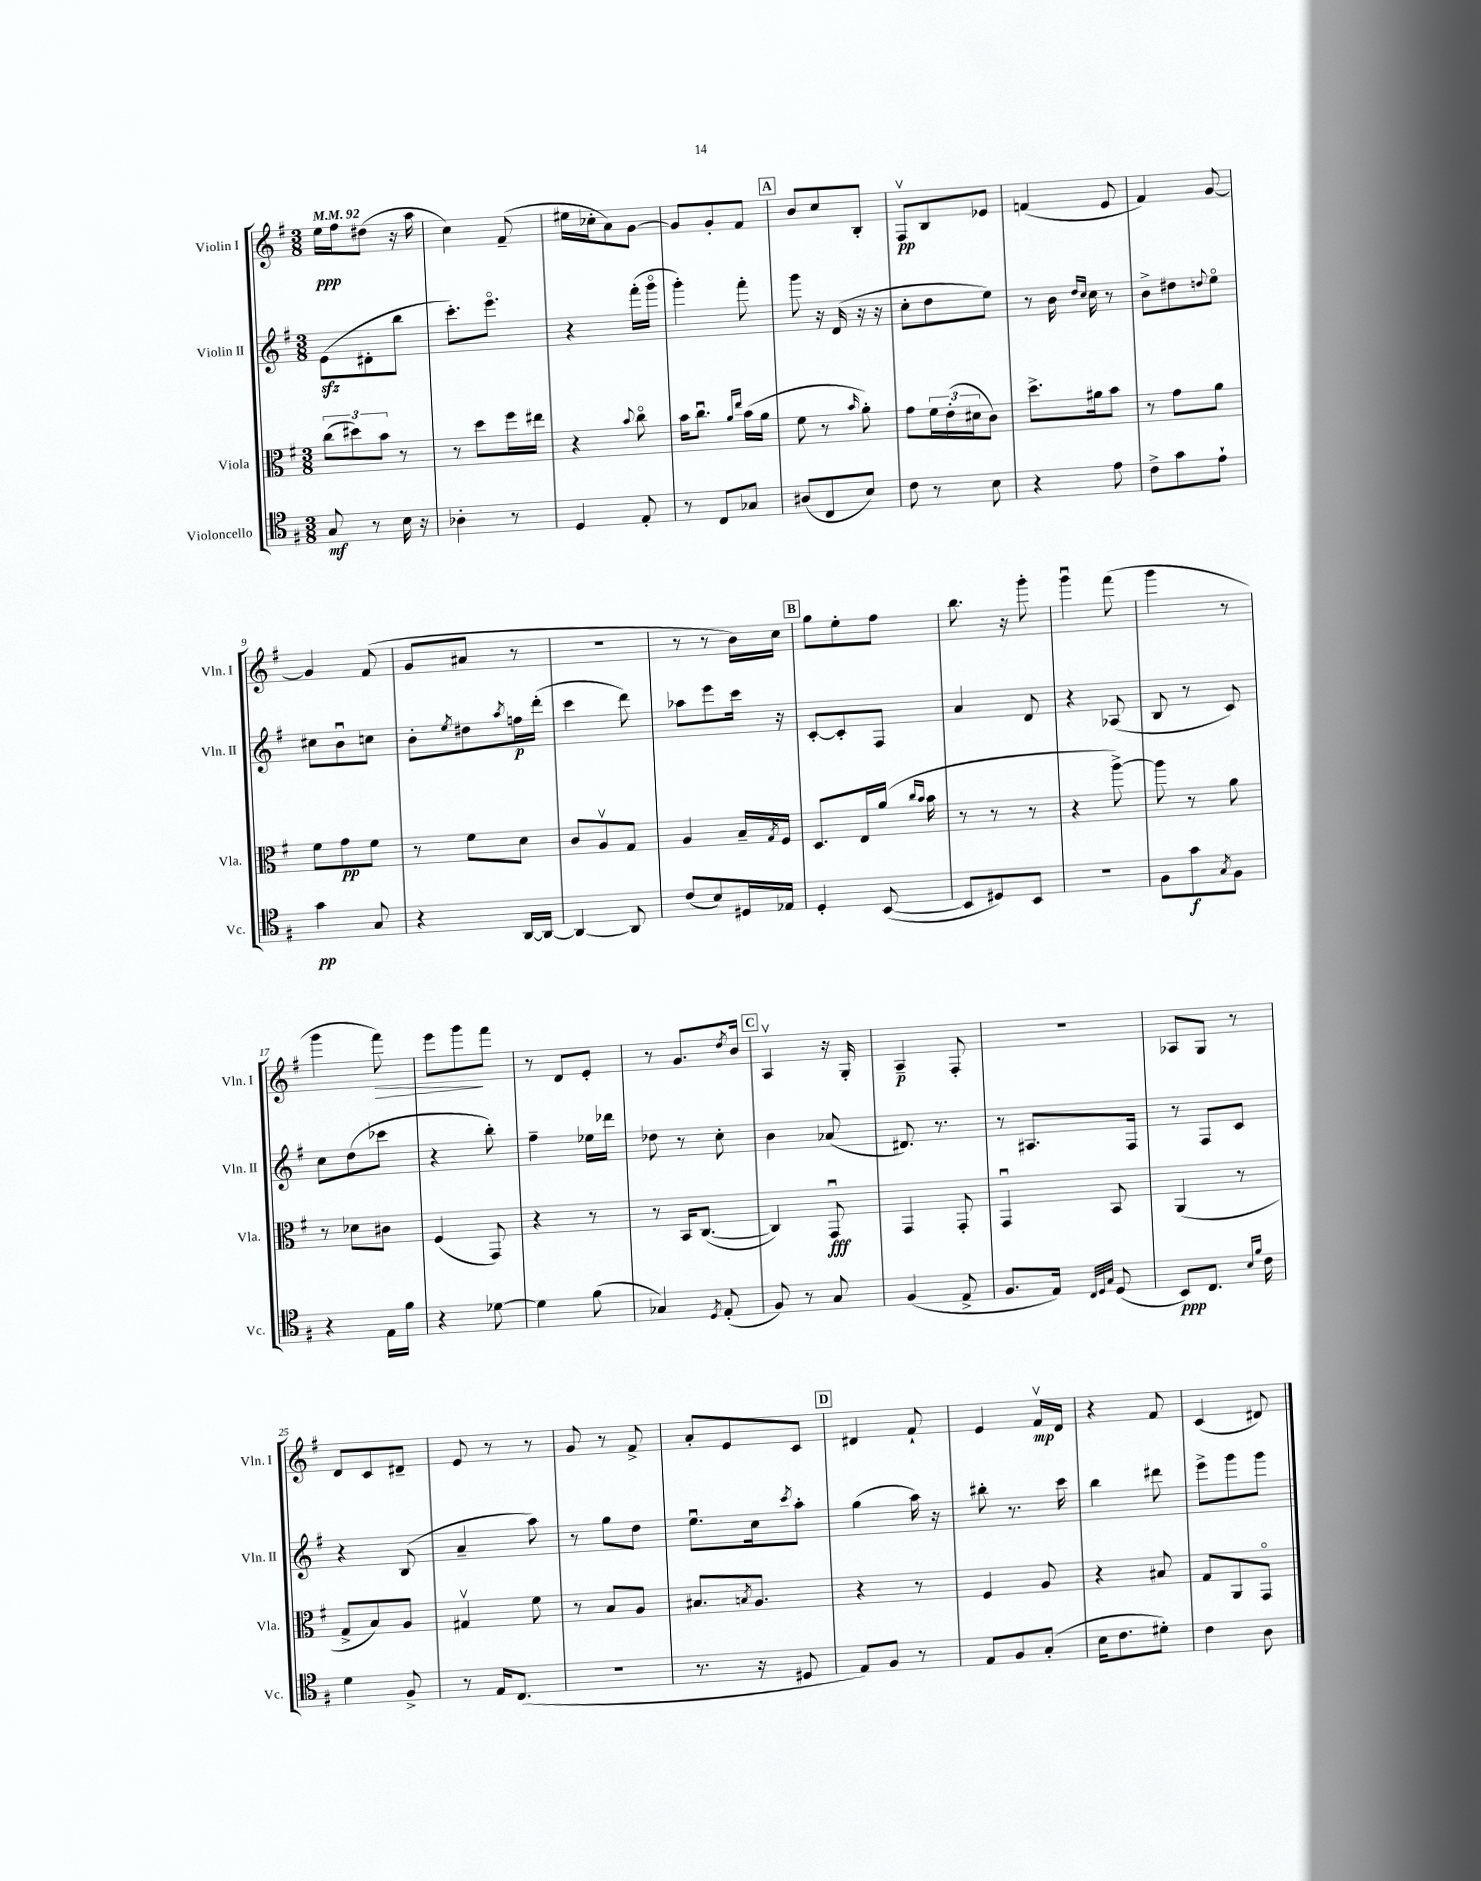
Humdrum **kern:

**kern	**kern	**kern	**kern
*staff4	*staff3	*staff2	*staff1
*clefC4	*clefC3	*clefG2	*clefG2
*k[f#]	*k[f#]	*k[f#]	*k[f#]
*M3/8	*M3/8	*M3/8	*M3/8
*MM92	*MM92	*MM92	*MM92
8G	(12cc	(8e	16ee
.	.	.	16ff#
.	12dd#)	.	.
8r	.	8d#'	(8dd#
.	12b	.	.
16B	8r	8bb	16r
16r	.	.	16aa
=	=	=	=
4A-'	8r	8.ccc')	4cc)
.	8dd	.	.
.	.	8.eeeo	.
8r	16ff#	.	(8f#~
.	16ee#	.	.
=	=	=	=
4D	4r	4r	16ee#
.	.	.	16cc-'
.	.	.	8a)
.	8qqb	.	.
8E'	8cco	(16fff#'	[8g
.	.	16gggo	.
=	=	=	=
8r	16b	4ggg')	8g]
.	8.ccu	.	.
8C	.	.	8g'
.	16qqa	.	.
.	16qqee	.	.
8G-	(16b	8fff#'	8f#
.	16a	.	.
=	=	=	=
(8A#	8f#	8ggg	8b
8C	8r	16r	8cc
.	.	(16d	.
.	16qqb	.	.
8B)	8a')	16r	8B'
.	.	16r	.
=	=	=	=
8c	8g	8cc'	8F#v
8r	24f#	8dd	8B
.	(24e'	.	.
.	24d#	.	.
8B	8c)	8ee)	8e-
=	=	=	=
4r	8.dd^	8r	(4f
.	.	16b	.
.	.	16qqdd	.
.	.	16qqcc	.
.	16a#	16cc	.
8e	8b	8r	8e
=	=	=	=
8c^	8r	8b^	4f#)
8g	8g	8dd#	.
.	.	8qqdd	.
8e`	8a	8eeo	[8g
=	=	=	=
4g	8f#	8cc#	4g]
.	8g	8bu	.
8G	8f#	8cc	(8f#
=	=	=	=
4r	8r	8b'	8g
.	.	8qee	.
.	8f#	8dd#	8a#
.	.	8qaa	.
[16AA	8d	16ff	8r
16AA_	.	(16ddd'	.
=	=	=	=
4AA_	8c	4ccc	4.r
.	8Av	.	.
8AA]	8G	8ddd)	.
=	=	=	=
(8c	4A	8aa-	8r
8B)	.	8eee	8r
16D#	16B~	16ccc	16b)
.	8qG	.	.
16E-	16F#	16r	16cc
=	=	=	=
4D'	8.D	[8c'	8gg
.	.	8c']	8ee'
.	16E	.	.
([8BB	(16a	8F#	8ff#
.	16qqcc	.	.
.	16qqb	.	.
.	16b	.	.
=	=	=	=
8BB]	8r	4a	8.bb
8D#)	8r	.	.
.	.	.	16r
8BB	8r	8d	8ggg'
=	=	=	=
4.r	4r	4r	4gggu
.	[8aa^)	(8A-	(8fff#
=	=	=	=
8F#	8aa]	8B	4ggg
8g	8r	8r	.
8qG	.	.	.
8F#	8a	8c)	8r
=	=	=	=
4r	8r	8cc	4ggg
.	8d-	(8dd	.
16E	8c#	8ccc-	8fff#)
16f#	.	.	.
=	=	=	=
4r	(4F#	4r	8eee
.	.	.	8ggg
[8d-	8GG)	8bb')	8fff#
=	=	=	=
4d-]	4r	4ff#~	8r
.	.	.	8d
(8f#	8r	16ee-	8e'
.	.	16ddd-	.
=	=	=	=
4G-)	8r	8dd-	8r
.	16BB	8r	8.g
.	([8.C	.	.
8qD	.	.	.
(8E'	.	8cc'	.
.	.	.	8qdd
.	.	.	16b
=	=	=	=
8F#)	4C])	4b	4Av
8r	.	.	.
8G	8GGu	(8a-	16r
.	.	.	16G'
=	=	=	=
(4F#	4GG	8.d#)	4A~
.	.	8.r	.
8E^	8GG'	.	8F#'
=	=	=	=
8.F#	4GGu	8r	4.r
.	.	8.A#	.
16E)	.	.	.
32qqC	.	.	.
32qqD	.	.	.
32qqG	.	.	.
(8D	8BB	.	.
.	.	16F#	.
=	=	=	=
8BB)	(4AA	8r	8A-
8.C	.	8F#	8G
.	8r	8c	8r
16qqB	.	.	.
16qqf#	.	.	.
16c	.	.	.
=	=	=	=
4d	8G^	4r	8d
.	8B)	.	8c
8F#^	8A	(8B	8d#~
=	=	=	=
8r	4G#v	4a~	8e
16E	.	.	8r
(8.C	.	.	.
.	8f#	8aa)	8r
=	=	=	=
4.r	8r	8r	8g
.	8B	8gg	8r
.	8A	8dd	8f#^
=	=	=	=
8.r	8.B#	8.eeu	8a'
.	.	.	8e
.	8qB	.	.
16r	8.A	16cc	.
.	.	8qccc	.
8D#	.	8aa'	8c
=	=	=	=
8E)	4r	(4gg	4d#
8F#	.	.	.
8r	8r	16aa)	8f#`
.	.	16r	.
=	=	=	=
8E	4F#	8bb#'	4e
8F#	.	8.r	.
(8G'	8A	.	16f#v
.	.	16ccc	16d
=	=	=	=
16B	4r	4bb	4r
8.c	.	.	.
8d#')	8B#	8ddd#	8f#
=	=	=	=
4c	8G	8eee^	(4c
.	8AA	8ggg	.
8A	8GGo	8ggg	8d#)
==	==	==	==
*-	*-	*-	*-
